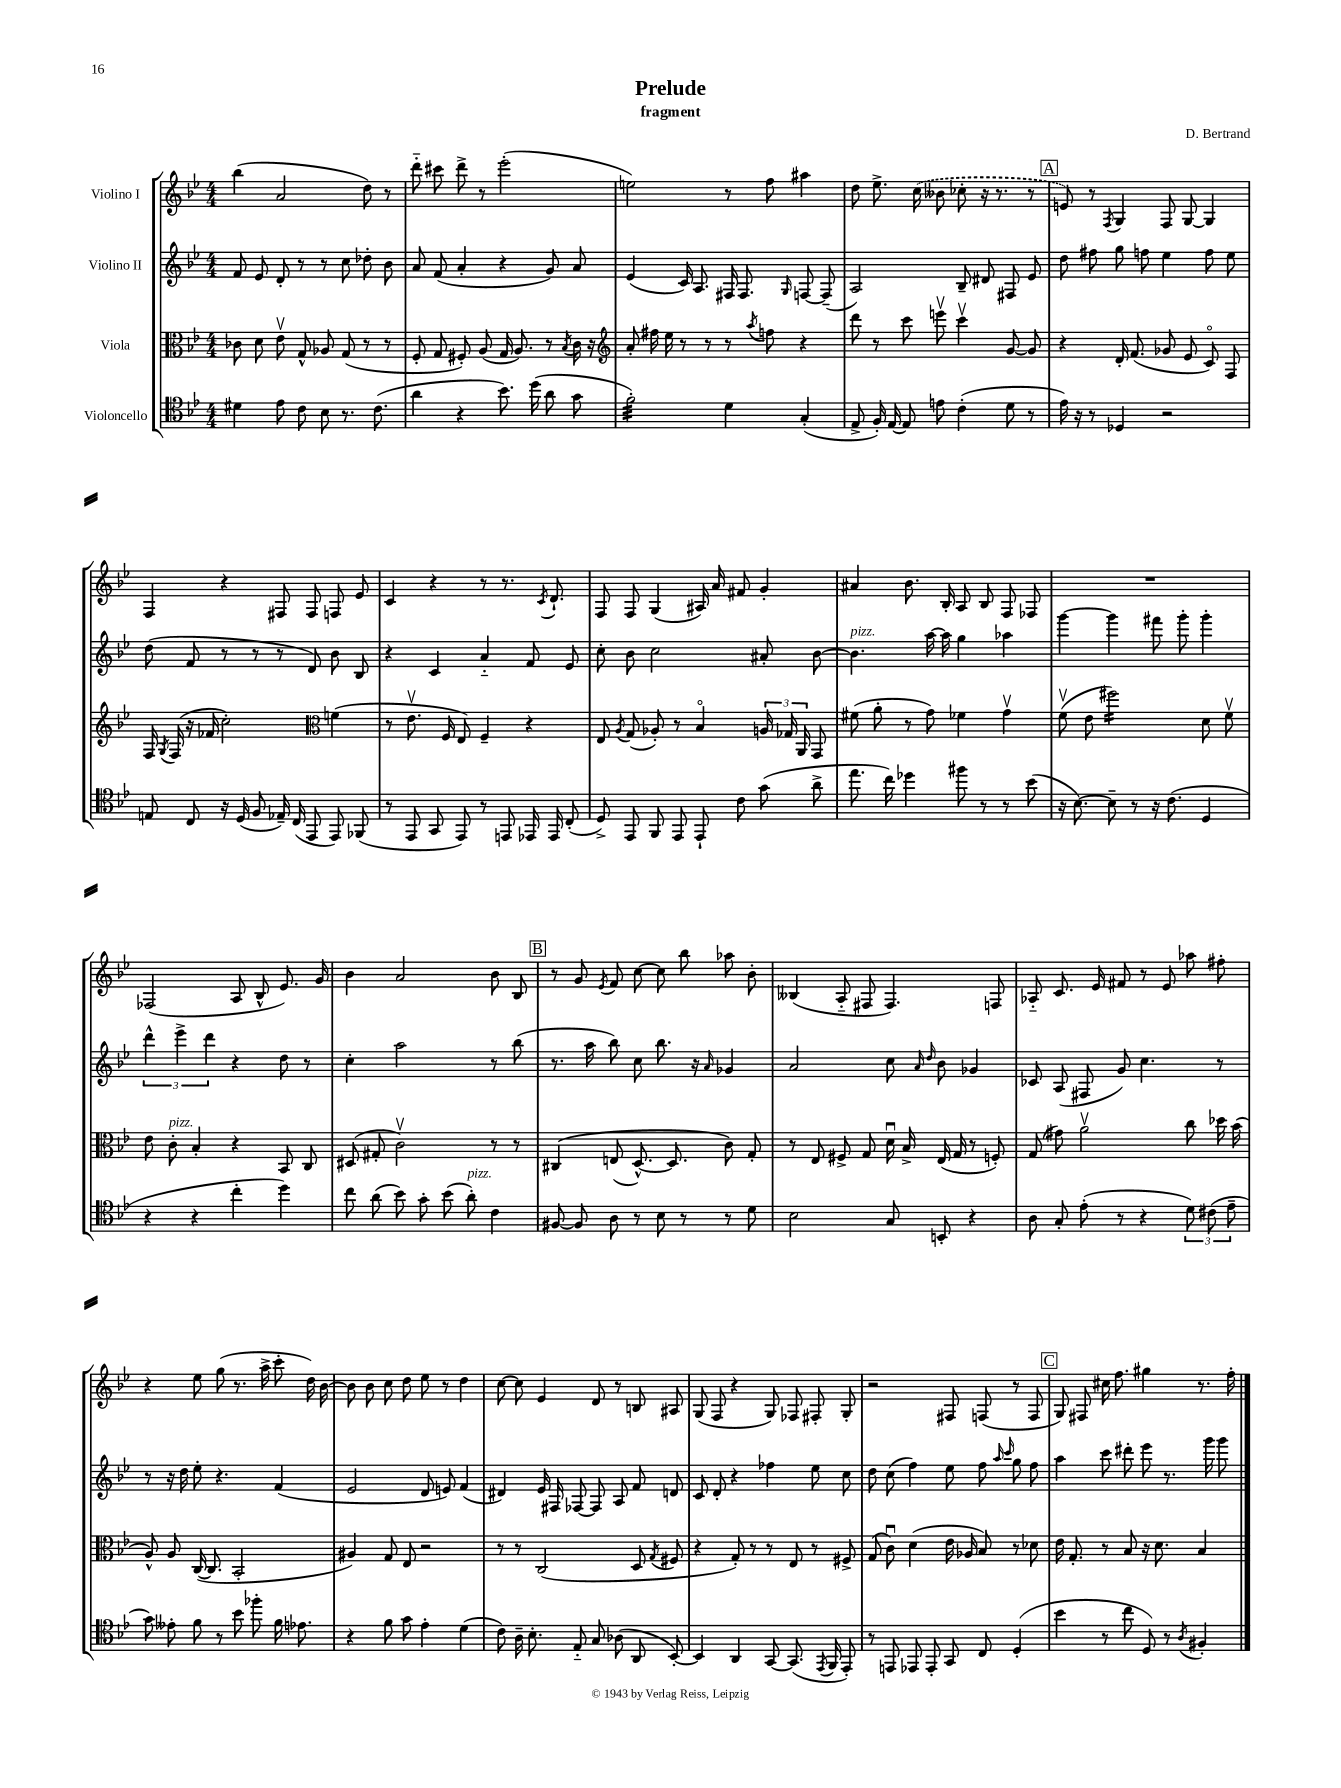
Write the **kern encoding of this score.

**kern	**kern	**kern	**kern
*staff4	*staff3	*staff2	*staff1
*clefC4	*clefC3	*clefG2	*clefG2
*k[b-e-]	*k[b-e-]	*k[b-e-]	*k[b-e-]
*M4/4	*M4/4	*M4/4	*M4/4
4d#	8c-	8f	(4bb-
.	8d	8e-	.
8e-	8e-v	8d'	2a
8c	8G^^	8r	.
8B-	8A-	8r	.
8.r	(8G	8cc	.
.	8r	8dd-'	8dd)
(8.c	.	.	.
.	8r	8b-	8r
=	=	=	=
4a	8F'	8a	8ddd'~
.	8G	(8f	8ccc#
4r	8F#')	4a'	8ddd^
.	(8A	.	8r
8.b-)	16G	4r	(2eee-'
.	8.A)	.	.
(16dd	.	.	.
8a	8r	8g)	.
.	8qB-	.	.
8g	16c	8a	.
.	16r	.	.
=	=	=	=
*	*clefG2	*	*
2f')	8a'	(4e-	2ee)
.	16ff#	.	.
.	16ee-	.	.
.	8r	16c)	.
.	.	8.A	.
.	8r	.	.
4d	8r	16F#	8r
.	.	8.F#	.
.	8qaa	.	.
.	8ff	.	8ff
.	.	16qqG	.
(4G'	4r	[8F	4aa#
.	.	(8F~]	.
=	=	=	=
8E-^	8ddd	2A)	8dd
16F')	8r	.	8.ee-^
[16E-	.	.	.
8E-]	8ccc	.	.
.	.	.	(16cc
8e	8eeev	.	8b--
(4c'	4cccv	8B-~	8cc-'
.	.	8d#	16r
.	.	.	8.r
8d	[8g	8F#	.
8r	8g]	8e-	8r
=	=	=	=
16e-)	4r	8dd	8e)
16r	.	.	.
8r	.	8ff#	8r
.	.	.	8qF
4D-	16d'	8gg	4G
.	(8.f	.	.
.	.	8ff	.
2r	8g-	4ee-	8F
.	8e-	.	[8G
.	8co)	8ff	4G]
.	8F	8ee-	.
=	=	=	=
8E	16F	(8dd	4F
.	8qG	.	.
.	(16F	.	.
8C	16r	8f	.
.	16f-	.	.
16r	2cc')	8r	4r
(16D	.	.	.
8F	.	8r	.
16E-~)	.	8r	8F#
(16C	.	.	.
8EE-	.	8d)	8F#
*	*clefC3	*	*
8EE-)	(4f	8b-	8F
(8FF-	.	8B-	8e-
=	=	=	=
8r	8r	4r	4c
8EE-	8.e-v	.	.
8GG	.	4c	4r
.	16F	.	.
8EE-)	8E-)	.	.
8r	4F~	4a'~	8r
8EE	.	.	8.r
16EE-	4r	8f	.
.	.	.	8qc
16EE-	.	.	8.d`
(8C'	.	8e-	.
=	=	=	=
8D^)	8E-	8cc'	8F
.	8qA	.	.
8EE-	(8G	8b-	8F
8FF	8A-')	2cc	(4G
8EE-	8r	.	.
8EE-`	4B-o	.	16A#)
.	.	.	16a
8c	.	.	8f#
(8g	24A	8a#'	4g'
.	24G-	.	.
.	24AA	.	.
8a^	8GG	[8b-	.
=	=	=	=
8.ee-	(8f#	4.b-]	4a#
.	8a'	.	.
16cc)	.	.	.
4dd-	8r	.	8.b-
.	8g)	[16aa	.
.	.	16aa]	16B-'
8ff#	4f-	4gg	8A
8r	.	.	8B-
8r	4gv	4aa-	8F
(8b-	.	.	8F-
=	=	=	=
16r	(8fv	[4ggg	1r
[8.B-)	.	.	.
.	8e-	.	.
8B-~]	2ff#)	4ggg]	.
8r	.	.	.
16r	.	8fff#	.
(8.c	.	.	.
.	.	8ggg'	.
4D	8d	4ggg'	.
.	8fv	.	.
=	=	=	=
4r	8e-	6ddd^^	(2F-
.	8c'	.	.
.	.	6eee-^	.
4r	4B-'	.	.
.	.	6ddd	.
4cc'	4r	4r	8A
.	.	.	8B-^^
4dd)	8BB-	8dd	8.e-)
.	8C	8r	.
.	.	.	16g
=	=	=	=
8cc	(8D#	4cc'	4b-
(8a	8G#'	.	.
8b-)	2cv)	2aa	2a
8g'	.	.	.
(8b-	.	.	.
8a')	.	.	.
4c	8r	8r	8b-
.	8r	(8bb-	8B-
=	=	=	=
[8F#	&(4C#	8.r	8r
8F#]	.	.	8g
.	.	16aa	.
.	.	.	8qe-
8A	(8E	8bb-)	8f
8r	[8.D^^)	8cc	[8cc
8B-	.	8.bb-	8cc]
.	8.D]	.	.
8r	.	.	8bb-
.	.	16r	.
.	.	16qqa	.
8r	8c&)	4g-	8aa-
8d	8G'	.	8b-'
=	=	=	=
2B-	8r	2a	(4B--
.	8E-	.	.
.	8F#^	.	8A'~
.	8G	.	8F#
8G	16du	8cc	4.F#)
.	16B-^	.	.
.	.	16qqa	.
.	.	16qqdd	.
8BB'	(16E-	8b-	.
.	16G	.	.
4r	8r	4g-	.
.	8F')	.	8F
=	=	=	=
8A	(8G	8c-	8A-'~
8G'	8g#)	(8A	8.c
(8e-'	2av	8F#	.
.	.	.	16e-
8r	.	8g)	8f#
4r	.	4.cc	8r
.	.	.	8e-
12d)	8cc	.	8aa-
(12c#	.	.	.
.	16dd-	8r	8ff#'
12e-~	.	.	.
.	(16b-	.	.
=	=	=	=
8g)	8A^^)	8r	4r
8e--'	8A	16r	.
.	.	16dd	.
8f	([16C	8ee-'	8ee-
.	8.C]	.	.
8r	.	4.r	(8gg
8b-	2BB-'	.	8.r
8ff-'	.	.	.
.	.	.	16aa^
16f	.	(4f	8ccc'
8.e-	.	.	.
.	.	.	16dd)
.	.	.	[16b-
=	=	=	=
4r	4A#)	2e-	8b-]
.	.	.	8b-
8f	8G	.	8cc
8g	8E-	.	8dd
4e-'	2r	8d	8ee-
.	.	8e)	8r
(4d	.	(4f	4dd
=	=	=	=
8c)	8r	4d#)	[8cc
16A~	8r	.	8cc]
8.B-'	.	.	.
.	(2C	16e-	4e-
.	.	16F#	.
8E-'~	.	[8F-	.
8G	.	8F-]	8d
(8A-	.	8A	8r
8AA	8D	8f	8B
.	8qG	.	.
[8BB-')	8F#	8d	8A#
=	=	=	=
4BB-]	4r	8c	(8G
.	.	8d'	8F
4AA	8G')	4r	4r
.	8r	.	.
[8GG	8r	4ff-	8G)
(8.GG]	8E-	.	8F-
.	8r	8ee-	8F#'
8qEE-	.	.	.
16FF	.	.	.
8EE-')	8F#^	8cc	8G'
=	=	=	=
8r	(8G	8dd	2r
8EE	8cu)	(8cc	.
8EE-	(4d	4ff)	.
8EE-'	.	.	.
8GG	16e-	8ee-	8F#
.	16A-	.	.
8C	8B-)	8ff	(8F
.	.	16qqaa	.
.	.	16qqccc	.
(4D'	8r	8gg	8r
.	8d-	8ff	8F
=	=	=	=
4b-	16e-	4aa	8G)
.	8.G'	.	.
.	.	.	8F#
8r	8r	8ccc	16cc#
.	.	.	8.ff
8cc	8B-	8ddd#'	.
8D)	16r	8eee-	4gg#
.	8.d	.	.
8r	.	8.r	.
8qA	.	.	.
4F#'	4B-	.	8.r
.	.	16ggg	.
.	.	8ggg	.
.	.	.	16ff'
==	==	==	==
*-	*-	*-	*-
